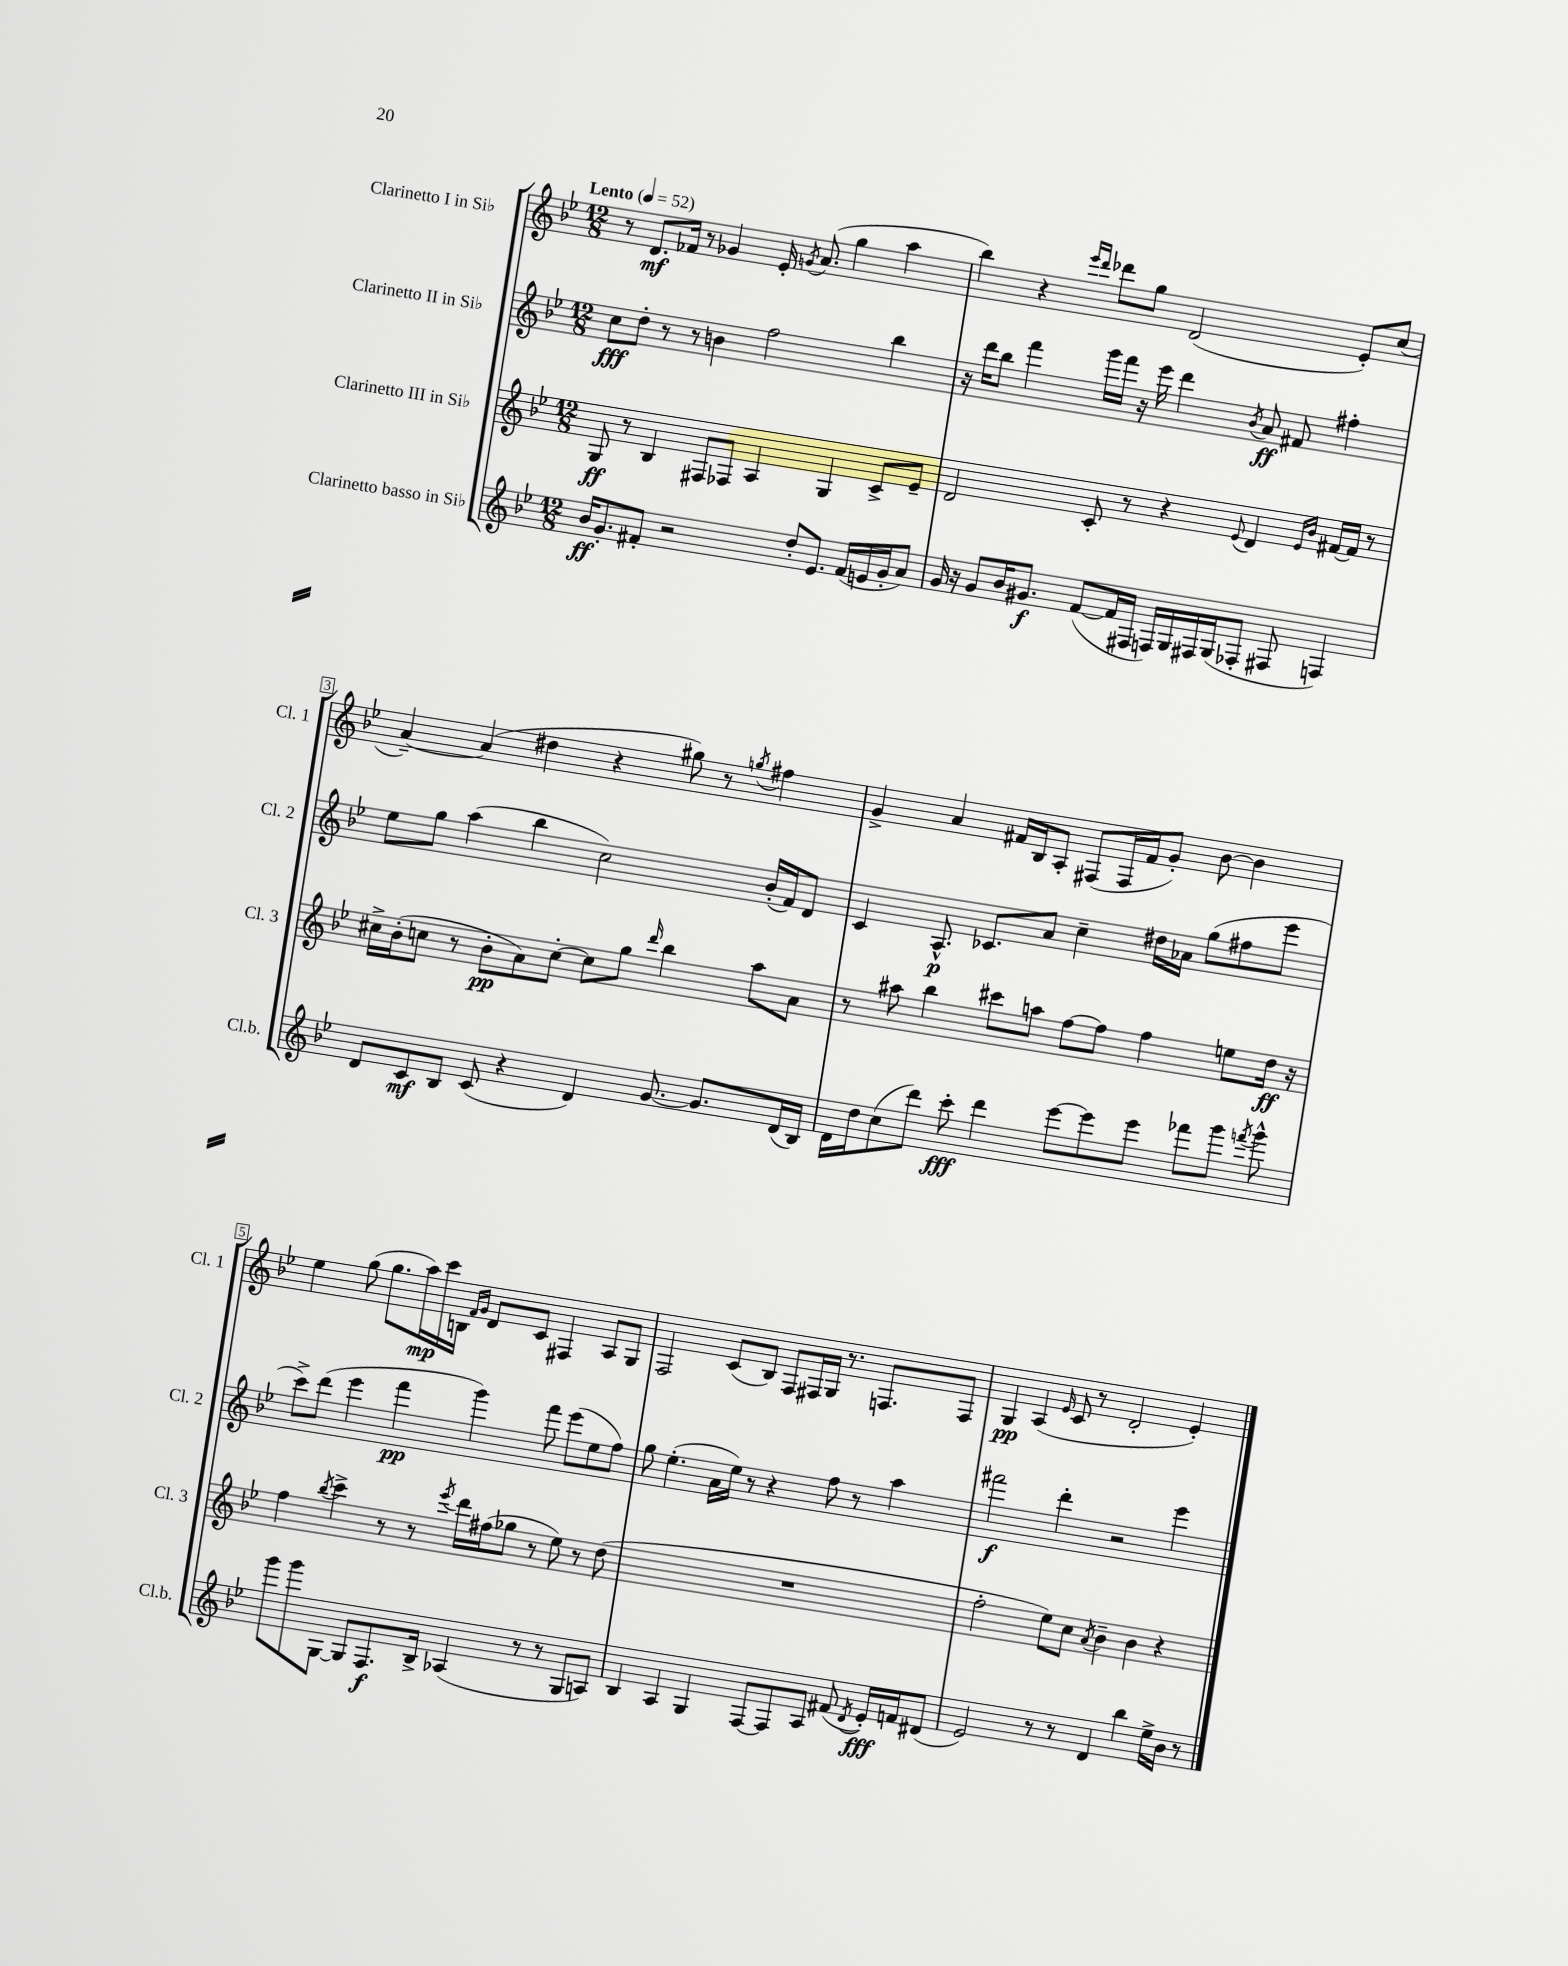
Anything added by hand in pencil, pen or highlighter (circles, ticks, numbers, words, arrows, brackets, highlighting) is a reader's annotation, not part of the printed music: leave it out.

**kern	**kern	**kern	**kern
*staff4	*staff3	*staff2	*staff1
*clefG2	*clefG2	*clefG2	*clefG2
*k[b-e-]	*k[b-e-]	*k[b-e-]	*k[b-e-]
*M12/8	*M12/8	*M12/8	*M12/8
*MM52	*MM52	*MM52	*MM52
16b-	8G	8cc	8r
8.g'	.	.	.
.	8r	8dd'	8.d
8f#'	4B-	8r	.
.	.	.	16f-
2r	.	8r	8r
.	8F#	4b	4g-
.	8F-	.	.
.	4A	2ff	16e-'
.	.	.	8qg
.	.	.	(8.a
8dd'	.	.	.
8.e-	4G	.	4gg
(16f#	.	.	.
16e	8c^	4bb-	4aa
16g'	.	.	.
8a)	8e-~	.	.
=	=	=	=
16g	2d	16r	4bb-)
16r	.	16ddd	.
8g	.	8bb-	.
16b-	.	4fff	4r
8.g#	.	.	.
.	.	.	16qqeee-
.	.	.	16qqddd
([8f	8c'	16ggg	8ddd-
.	.	16fff	.
16f]	8r	16r	8gg
16F#	.	16eee-	.
16F)	4r	4ddd	(2d
16G	.	.	.
16F#	.	.	.
(16G	.	.	.
.	8qqe-	8qb-	.
8F-'	4d	8a	.
8F#	.	8f#	.
.	16qqe-	.	.
.	16qqb-	.	.
4F)	[16f#	4ff#'	8e-')
.	16f#]	.	.
.	8r	.	(8cc
=	=	=	=
8d	16cc#^	8ee-	[4a~)
.	(16b-'	.	.
8c	8cc	8gg	.
8B-	8r	(4aa	(4a]
(8c	8b-'	.	.
4r	8a)	4bb-	4dd#
.	[8cc'	.	.
4d)	8cc]	2cc)	4r
.	8gg	.	.
.	16qqddd	.	.
[8.g	4bb-	.	8gg#)
.	.	.	8r
8.g]	.	.	.
.	.	.	8qgg
.	8aa	(16b-'	4ff#
.	.	16f)	.
(16d	8a	8d	.
16B-)	.	.	.
=	=	=	=
16d	8r	4c	4g^
16dd	.	.	.
(8cc	8aa#	.	.
8ddd)	4bb-	8.A^^	4a
8ccc'	.	.	.
.	.	8.c-	.
4ddd	8ccc#	.	16f#
.	.	.	16B-
.	8aa	8a	8A'
[8eee-	[8ff	4cc~	(8F#
8eee-]	8ff]	.	16F#
.	.	.	16f#
8eee-	4ff	16dd#	8g')
.	.	16a-	.
8fff-	.	(8gg	[8b-
8ggg	8ee	8ff#	4b-]
8qfff	.	.	.
8ggg^^	16dd	8eee-	.
.	16r	.	.
=	=	=	=
8ggg	4ff	8ccc^)	4ee-
8ggg	.	(8ddd	.
.	8qbb-	.	.
[8G	4ccc^	4eee-	(8gg
8G]	.	.	8.gg
8.F	8r	4fff	.
.	.	.	16aa)
.	8r	.	16ccc
16B-^	.	.	16B
.	.	.	16qqf
.	8qeee-	.	16qqg
(4A-	16ddd	4ggg)	8d
.	(16ff#	.	.
.	8gg-	.	8c
8r	8r	8fff	4F#
8r	8ee-)	(8eee-	.
8G	8r	8ee-	8A
8A)	(8dd	8ff)	8G
=	=	=	=
4B-	1.r	8gg	2F
.	.	(4.ee-'	.
4A	.	.	.
4G	.	16a	(8c
.	.	16ee-)	.
.	.	8r	8B-)
[8F	.	4r	8F
8F]	.	.	16F#
.	.	.	16G
8A	.	8ff	8.r
(8f#	.	8r	.
.	.	.	8.F
8qd	.	.	.
16e-')	.	4aa	.
16f	.	.	.
(8d#	.	.	8F
=	=	=	=
2e-)	2ff'	2fff#	4G
.	.	.	(4A
.	.	.	16qqe-
8r	8ee-)	4ddd'	8c
8r	8cc	.	8r
.	8qa	.	.
4d	4b-~	2r	2d'
4bb-	4b-	.	.
16ee-^	4r	4eee-	4e-')
16b-	.	.	.
8r	.	.	.
==	==	==	==
*-	*-	*-	*-
